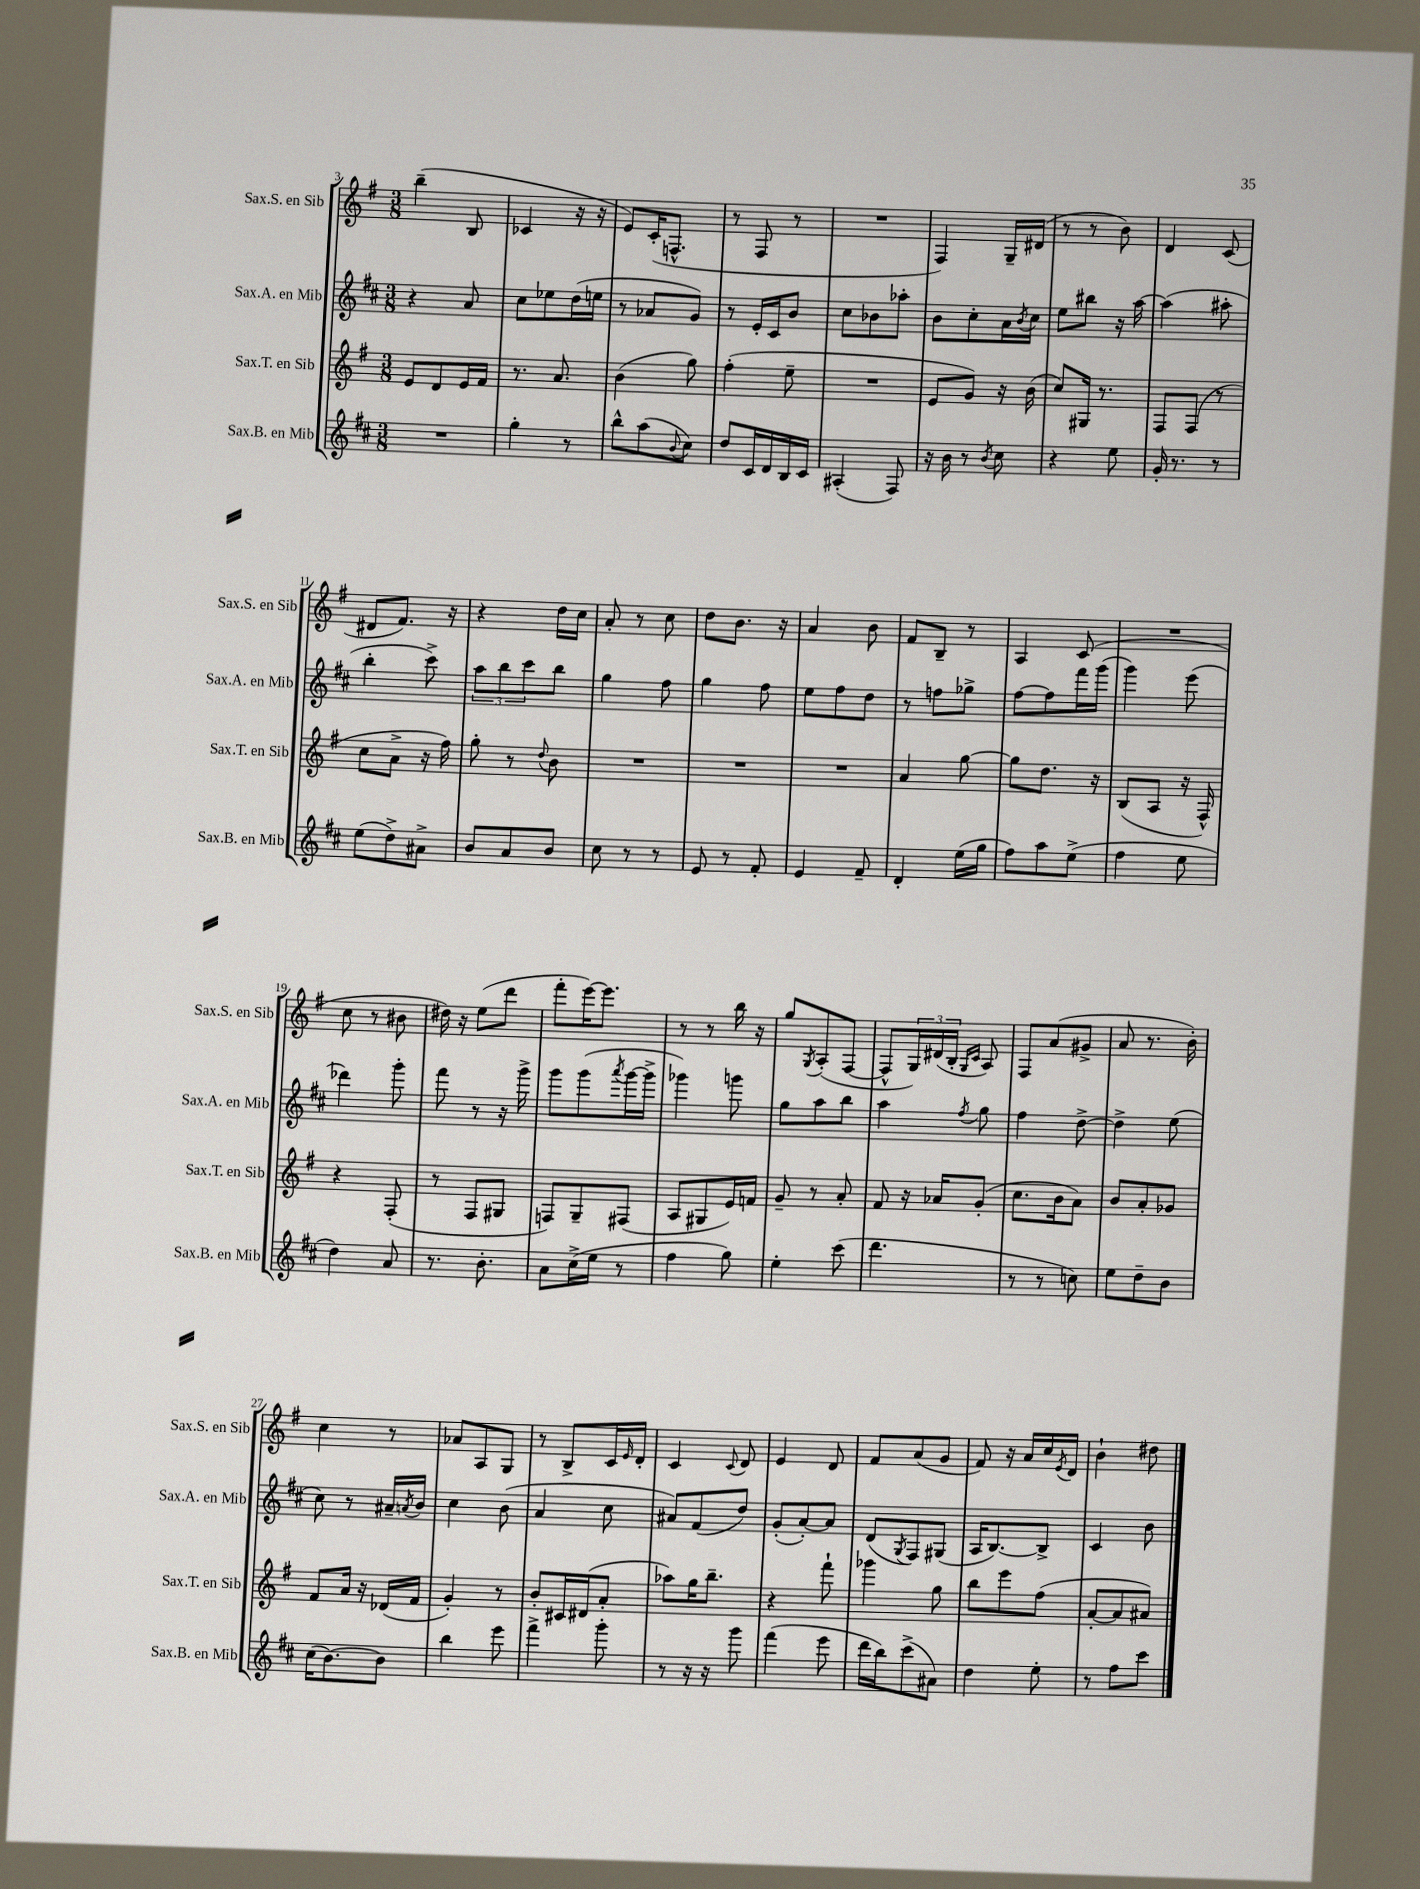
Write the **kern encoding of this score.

**kern	**kern	**kern	**kern
*staff4	*staff3	*staff2	*staff1
*clefG2	*clefG2	*clefG2	*clefG2
*k[f#c#]	*k[f#]	*k[f#c#]	*k[f#]
*M3/8	*M3/8	*M3/8	*M3/8
4.r	8e	4r	(4bb~
.	8d	.	.
.	16e	8a	8B
.	16f#	.	.
=	=	=	=
4gg'	8.r	8cc#	4c-
.	.	8ee-	.
.	8.a	.	.
8r	.	(16dd	16r
.	.	16ee	16r
=	=	=	=
8bb^^	(4b	8r	8e)
(8aa	.	8a-	(16c'
.	.	.	8.F^^
8qqb	.	.	.
8cc#)	8gg)	8g)	.
=	=	=	=
8dd	(4ff#'	8r	8r
16c#	.	16e'	8F#
16d	.	16c#	.
16B	8ee~	8b	8r
16c#	.	.	.
=	=	=	=
(4A#'	4.r	8cc#	4.r
.	.	8b-	.
8F#)	.	8aa-'	.
=	=	=	=
16r	8e	8b	4F#)
16b	.	.	.
8r	8g)	8cc#'	.
8qb	.	.	.
8cc#	16r	16a	16G~
.	.	8qb	.
.	(16b	16cc#	(16d#
=	=	=	=
4r	8cc)	8ee	8r
.	16G#	8bb#	8r
.	8.r	.	.
8ee	.	16r	8b)
.	.	[16aa	.
=	=	=	=
16g'	8F#	(4aa]	4d
8.r	.	.	.
.	(8F#	.	.
8r	8r	8aa#'	(8c
=	=	=	=
(8ee	8cc	4bb'	8d#
8dd^)	8a^	.	8.f#)
8a#^	16r	8ccc#^)	.
.	16ff#)	.	16r
=	=	=	=
8b	8gg'	12aa	4r
.	.	12bb	.
8a	8r	.	.
.	.	12ccc#	.
.	8qqdd	.	.
8b	8b	8bb	16dd
.	.	.	16cc
=	=	=	=
8cc#	4.r	4gg	8a'
8r	.	.	8r
8r	.	8ff#	8cc
=	=	=	=
8e	4.r	4gg	8dd
8r	.	.	8.b
8f#'	.	8ff#	.
.	.	.	16r
=	=	=	=
4e	4.r	8ee	4a
.	.	8ff#	.
8f#~	.	8dd	8b
=	=	=	=
4d'	4a	8r	8f#
.	.	8ff	8B~
(16ee	[8gg	8gg-^	8r
16gg	.	.	.
=	=	=	=
8ff#)	8gg]	[8ff#	4A
8aa	8.dd	8ff#]	.
(8ee^	.	16fff#	(8c
.	16r	(16ggg	.
=	=	=	=
4ff#	(8B	4ggg)	4.r
.	8A	.	.
8ee	16r	(8eee	.
.	16F#^^)	.	.
=	=	=	=
4dd)	4r	4ddd-)	8cc
.	.	.	8r
8a	(8F#'	8ggg'	8b#
=	=	=	=
8.r	8r	8fff#	16dd#)
.	.	.	16r
.	8F#	8r	(8ee
8.b'	.	.	.
.	8G#	16r	8ddd
.	.	16ggg^	.
=	=	=	=
8a	8F)	8ggg	8fff#'
(16cc#^	8G~	(8ggg	[16eee)
16ee	.	.	8.eee]
.	.	8qaaa	.
8r	(8F#	[16ggg	.
.	.	16ggg^]	.
=	=	=	=
4ff#	8A	4ggg-)	8r
.	8G#	.	8r
8gg)	16e)	8ggg	16bb
.	16f	.	16r
=	=	=	=
4ee'	8g~	8gg	8gg
.	.	.	8qG
.	8r	8aa	(8A'
(8ccc#	8a'	8bb	[8F#
=	=	=	=
4.ddd	8f#	4aa	8F#^^]
.	16r	.	24G)
.	.	.	(24d#
.	16a-	.	.
.	.	.	24B'
.	.	.	16qqG
.	.	8qff#	16qqc
.	(8g'	8gg	8A)
=	=	=	=
8r	8.cc	4ff#	8F#
8r	.	.	(8a
.	16b	.	.
8cc)	8a)	[8dd^	8g#^
=	=	=	=
8ee	8b	4dd^]	8a
8dd~	8a'	.	8.r
8b	8g-	(8ee	.
.	.	.	16b')
=	=	=	=
(16cc#	8f#	8cc#)	4cc
[8.b)	.	.	.
.	16a	8r	.
.	16r	.	.
8b]	(16d-	16a#~	8r
.	.	8qa	.
.	16f#	16b	.
=	=	=	=
4bb	4g')	4cc#	8a-
.	.	.	8A
8eee	8r	(8b	8G
=	=	=	=
4fff#^	8b'	4a	8r
.	16c#	.	8B^
.	(16d#	.	.
8ggg'	8a'	8cc#	16c
.	.	.	16qqe
.	.	.	16d'
=	=	=	=
8r	8aa-)	8a#)	4c
16r	16gg	(8f#	.
16r	8.bb~	.	.
.	.	.	8qqc
8ggg	.	8dd)	8d
=	=	=	=
(4fff#	4r	(8g'	4e
.	.	[8a')	.
8eee	8fff#`	8a]	8d
=	=	=	=
16ddd	4ggg-	(8d	8f#
16bb)	.	.	.
.	.	8qG	.
(8ccc#^	.	8F#)	(8a
8a#)	8gg	(8G#	8g
=	=	=	=
4dd	8bb	16A	8f#)
.	.	[8.B)	.
.	8eee	.	16r
.	.	.	16a
8ee'	(8ff#	8B^]	16cc
.	.	.	8qe
.	.	.	16d
=	=	=	=
8r	[8a'	4c#	4b`
8ff#	8a]	.	.
8ccc#	8a#)	8b	8dd#
==	==	==	==
*-	*-	*-	*-
